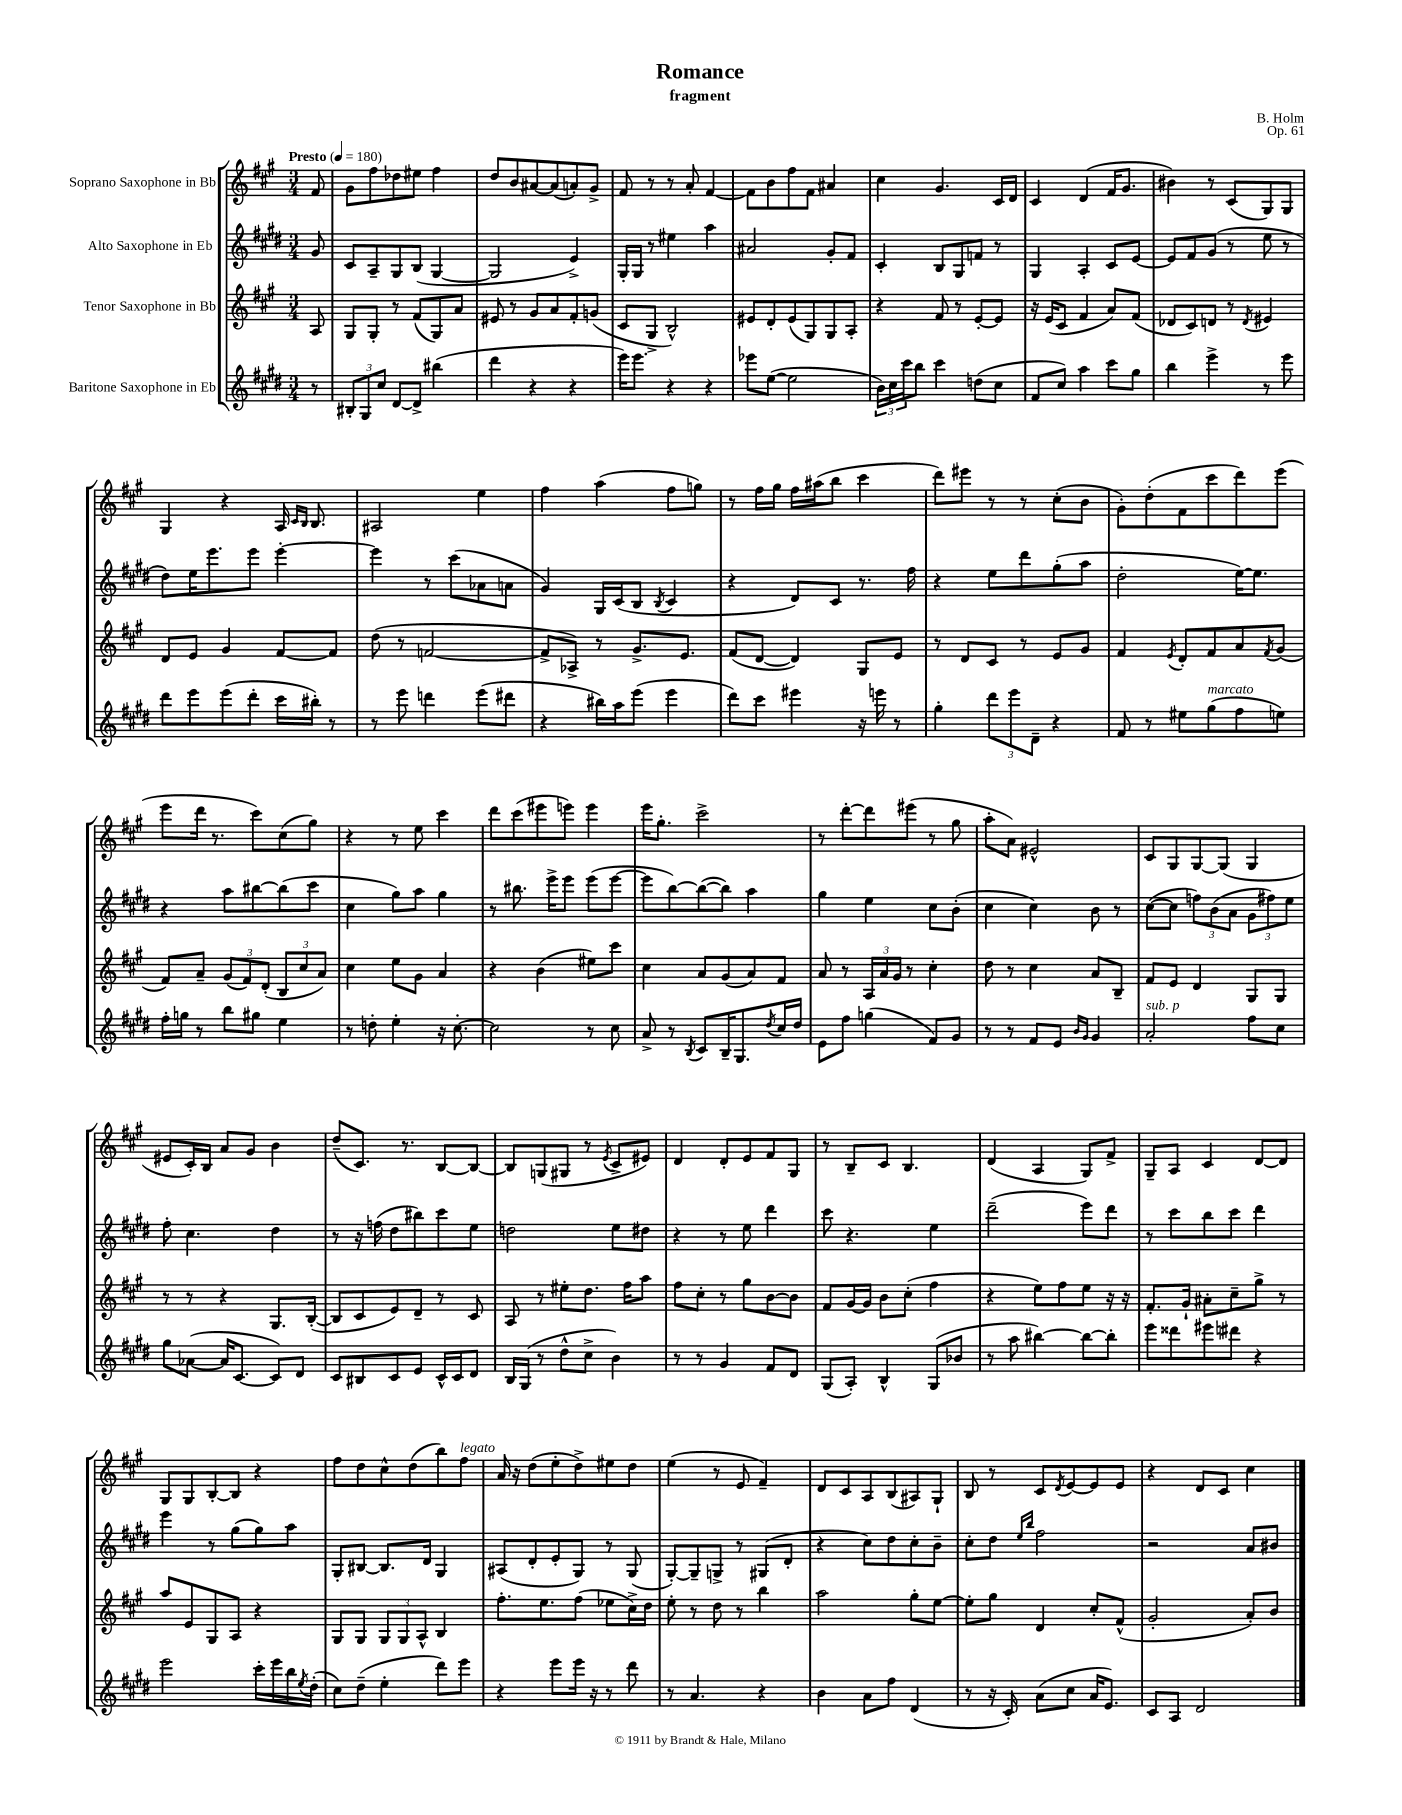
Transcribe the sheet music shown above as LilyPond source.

\header { title = "Romance" composer = "B. Holm" subtitle = "fragment" opus = "Op. 61" }
<<
\new StaffGroup <<
\new Staff = "s0" \with { instrumentName = "Soprano Saxophone in Bb" } {
    \clef treble \key a \major \numericTimeSignature \time 3/4 \partial 8 \tempo "Presto" 4 = 180
    fis'8 |
    gis'8 fis''8 des''8 eis''8 fis''4 |
    d''8 b'8 ais'8~ ais'8( a'8-.) gis'8-> |
    fis'8 r8 r8 a'8-. fis'4~ |
    fis'8 b'8 fis''8 fis'8 ais'4 |
    cis''4 gis'4. cis'16 d'16 |
    cis'4 d'4( fis'16 gis'8. |
    bis'4) r8 cis'8( gis8) gis8 |
    gis4 r4 a16 \grace { cis'16 b16 } b8. |
    ais2 e''4 |
    fis''4 a''4( fis''8 g''8) |
    r8 fis''16 gis''16 fis''16 ais''16( b''8 cis'''4 |
    d'''8) eis'''8 r8 r8 cis''8-.( b'8 |
    gis'8-.) d''8-.( fis'8 cis'''8 d'''8) e'''8( |
    e'''8 d'''16 r8. cis'''8) cis''8( gis''8) |
    r4 r8 e''8 cis'''4 |
    d'''8 cis'''8( eis'''8 e'''8) e'''4 |
    e'''16 gis''8.-. cis'''2-> |
    r8 d'''8~-. d'''8 eis'''8( r8 gis''8 |
    a''8-. a'8) eis'2-^ |
    cis'8 gis8 gis8~ gis8( gis4 |
    eis'8 cis'16-.) b16 a'8 gis'8 b'4 |
    d''8--( cis'8.) r8. b8~ b8~ |
    b8 g8( gis8 r8 \acciaccatura { e'8 } cis'8-> eis'8) |
    d'4 d'8-. e'8 fis'8 gis8 |
    r8 b8-- cis'8 b4. |
    d'4( a4 gis8) fis'8-> |
    gis8-- a8 cis'4 d'8~ d'8 |
    gis8 gis8 b8~-. b8 r4 |
    fis''8 d''8 cis''8-^ d''8( b''8) fis''8^\markup { \italic "legato" } |
    a'16 r16 d''8( e''8-. d''8->) eis''8 d''8 |
    e''4( r8 e'8 fis'4--) |
    d'8 cis'8 a8 b8( ais8) gis8-! |
    b8 r8 cis'8 \acciaccatura { d'8 } e'8~ e'8 e'8 |
    r4 d'8 cis'8 cis''4 \bar "|." |
}
\new Staff = "s1" \with { instrumentName = "Alto Saxophone in Eb" } {
    \clef treble \key e \major \numericTimeSignature \time 3/4 \partial 8
    gis'8 |
    cis'8 a8-- gis8 b8( gis4~ |
    gis2 e'4->) |
    gis16-. gis16 r8 eis''4 a''4 |
    ais'2 gis'8-. fis'8 |
    cis'4-. b8 gis8 f'8 r8 |
    gis4 a4-. cis'8 e'8~ |
    e'8 fis'8 gis'8( r8 e''8 r8 |
    dis''8) e''16 e'''8. e'''8 e'''4~-. |
    e'''4 r8 cis'''8( aes'8 a'8 |
    gis'4) gis16 cis'16( b8 \acciaccatura { b8 } cis'4 |
    r4 dis'8) cis'8 r8. fis''16 |
    r4 e''8 dis'''8 gis''8-.( a''8 |
    dis''2-. e''16~) e''8. |
    r4 a''8 bis''8~ bis''8( cis'''8 |
    cis''4 gis''8) a''8 gis''4 |
    r8 bis''8. e'''16-> e'''8 e'''8( e'''8~ |
    e'''8 b''8~) b''8~( b''8) a''4 |
    gis''4 e''4 cis''8 b'8-.( |
    cis''4 cis''4) b'8 r8 |
    cis''8~( cis''8 \tuplet 3/2 { f''8) b'8( a'8 } \tuplet 3/2 { gis'8 fis''8) e''8 } |
    fis''8-. cis''4. dis''4 |
    r8 r16 f''16( dis''8 bis''8) cis'''8 e''8 |
    d''2 e''8 dis''8 |
    r4 r8 e''8 dis'''4 |
    cis'''8 r4. e''4 |
    dis'''2--( e'''8) dis'''8 |
    r8 cis'''8 b''8 cis'''8 dis'''4 |
    e'''4 r8 gis''8( gis''8) a''8 |
    gis8-. bis8~ bis8. dis'16 gis4 |
    ais8( dis'8-. e'8-. gis8) r8 gis8( |
    gis8~-.) gis8-- g8-> r8 gis8( dis'8-. |
    r4 cis''8) dis''8 cis''8-. b'8-- |
    cis''8-. dis''8 \grace { e''16 b''16 } fis''2 |
    r2 a'8 bis'8 \bar "|." |
}
\new Staff = "s2" \with { instrumentName = "Tenor Saxophone in Bb" } {
    \clef treble \key a \major \numericTimeSignature \time 3/4 \partial 8
    a8 |
    gis8 gis8-. r8 fis'8( gis8) a'8 |
    eis'8 r8 gis'8 a'8 fis'8-. g'8( |
    cis'8 gis8-> b2-^) |
    eis'8 d'8-. eis'8( gis8) gis8 a8-. |
    r4 fis'8 r8 e'8~-. e'8 |
    r16 e'16( cis'8 fis'4 a'8) fis'8( |
    des'8 cis'8) d'8 r8 \acciaccatura { d'8 } eis'4 |
    d'8 e'8 gis'4 fis'8~ fis'8 |
    d''8( r8 f'2~ |
    f'8-> aes8->) r8 gis'8.-> e'8. |
    fis'8( d'8~ d'4) gis8 e'8 |
    r8 d'8 cis'8 r8 e'8 gis'8 |
    fis'4 \acciaccatura { e'8 } d'8-. fis'8 a'8 \acciaccatura { fis'8 } gis'8( |
    fis'8) a'8-- \tuplet 3/2 { gis'8( fis'8) d'8-.( } \tuplet 3/2 { b8 cis''8 a'8) } |
    cis''4 e''8 gis'8 a'4 |
    r4 b'4( eis''8) cis'''8 |
    cis''4 a'8 gis'8( a'8) fis'8 |
    a'8 r8 \tuplet 3/2 { a16 a'16 gis'16 } r8 cis''4-. |
    d''8 r8 cis''4 a'8 b8-- |
    fis'8 e'8 d'4 gis8 gis8 |
    r8 r8 r4 gis8. b16~-.( |
    b8 cis'8 e'8) d'8-- r8 cis'8 |
    a8 r8 eis''8-. d''8. fis''16 a''8 |
    fis''8 cis''8-. r8 gis''8 b'8~ b'8 |
    fis'8 gis'16~ gis'16 b'8 cis''8-.( fis''4 |
    r4 e''8) fis''8 e''8 r16 r16 |
    fis'8.-. gis'16-! ais'8-. cis''8-- gis''8-> r8 |
    a''8 e'8 gis8 a8 r4 |
    gis8 gis8 \tuplet 3/2 { gis8 gis8 a8-^ } b4 |
    fis''8.-. e''8. fis''8( ees''8 cis''16->) d''16 |
    e''8-. r8 d''8 r8 b''4 |
    a''2 gis''8-. e''8~ |
    e''8-. gis''8 d'4 cis''8-. fis'8-^( |
    gis'2-. a'8-.) b'8 \bar "|." |
}
\new Staff = "s3" \with { instrumentName = "Baritone Saxophone in Eb" } {
    \clef treble \key e \major \numericTimeSignature \time 3/4 \partial 8
    r8 |
    \tuplet 3/2 { bis8-. gis8 cis''8 } dis'8~ dis'8-> bis''4( |
    dis'''4 r4 r4 |
    e'''16) e'''8. r4 r4 |
    ees'''8 e''8~( e''2 |
    \tuplet 3/2 { b'16) cis''16 cis'''16 } b''8 cis'''4 d''8( cis''8 |
    fis'8 cis''8) a''4 cis'''8 gis''8 |
    b''4 e'''4-> r8 e'''8 |
    dis'''8 e'''8 e'''8( dis'''8-. cis'''16 bis''16-.) r8 |
    r8 e'''8 d'''4 e'''8( dis'''8 |
    r4 bis''16) a''16 e'''8( e'''4 |
    dis'''8) cis'''8 eis'''4 r16 e'''16 r8 |
    gis''4-. \tuplet 3/2 { dis'''8 e'''8 dis'8-- } r4 |
    fis'8 r8 eis''8 gis''8^\markup { \italic "marcato" }( fis''8 e''8) |
    fis''16-. g''16 r8 b''8 gis''8 e''4 |
    r8 d''8-. e''4-. r16 cis''8.~-. |
    cis''2 r8 cis''8 |
    a'8-> r8 \acciaccatura { b8 } cis'8 b16-- gis8. \acciaccatura { dis''8 } cis''16 dis''16 |
    e'8 fis''8 g''4( fis'8) gis'8 |
    r8 r8 fis'8 e'8 \grace { b'16 gis'16 } gis'4 |
    a'2-.^\markup { \italic "sub. p" } fis''8 cis''8 |
    gis''8 aes'8~( aes'16 cis'8.~ cis'8) dis'8 |
    cis'8 bis8 cis'8 e'8 cis'16-^ cis'16 dis'8 |
    b16 gis16( r8 dis''8-^ cis''8-> b'4) |
    r8 r8 gis'4 fis'8 dis'8 |
    gis8( a8-.) b4-^ gis8( bes'8 |
    r8 a''8 bis''4~) bis''8~ bis''8-. |
    e'''8 disis'''8 eis'''8 dis'''8 r4 |
    e'''2 cis'''16-. e'''16 b''16 \acciaccatura { e''8 } dis''16-.( |
    cis''8) dis''8--( e''4-. dis'''8) e'''8 |
    r4 e'''8 e'''16 r16 r8 dis'''8 |
    r8 a'4. r4 |
    b'4 a'8 fis''8 dis'4( |
    r8 r16 cis'16-.) a'8( cis''8 a'16 e'8.) |
    cis'8 a8 dis'2 \bar "|." |
}
>>
>>
\layout { \context { \Score \remove "Bar_number_engraver" } }
